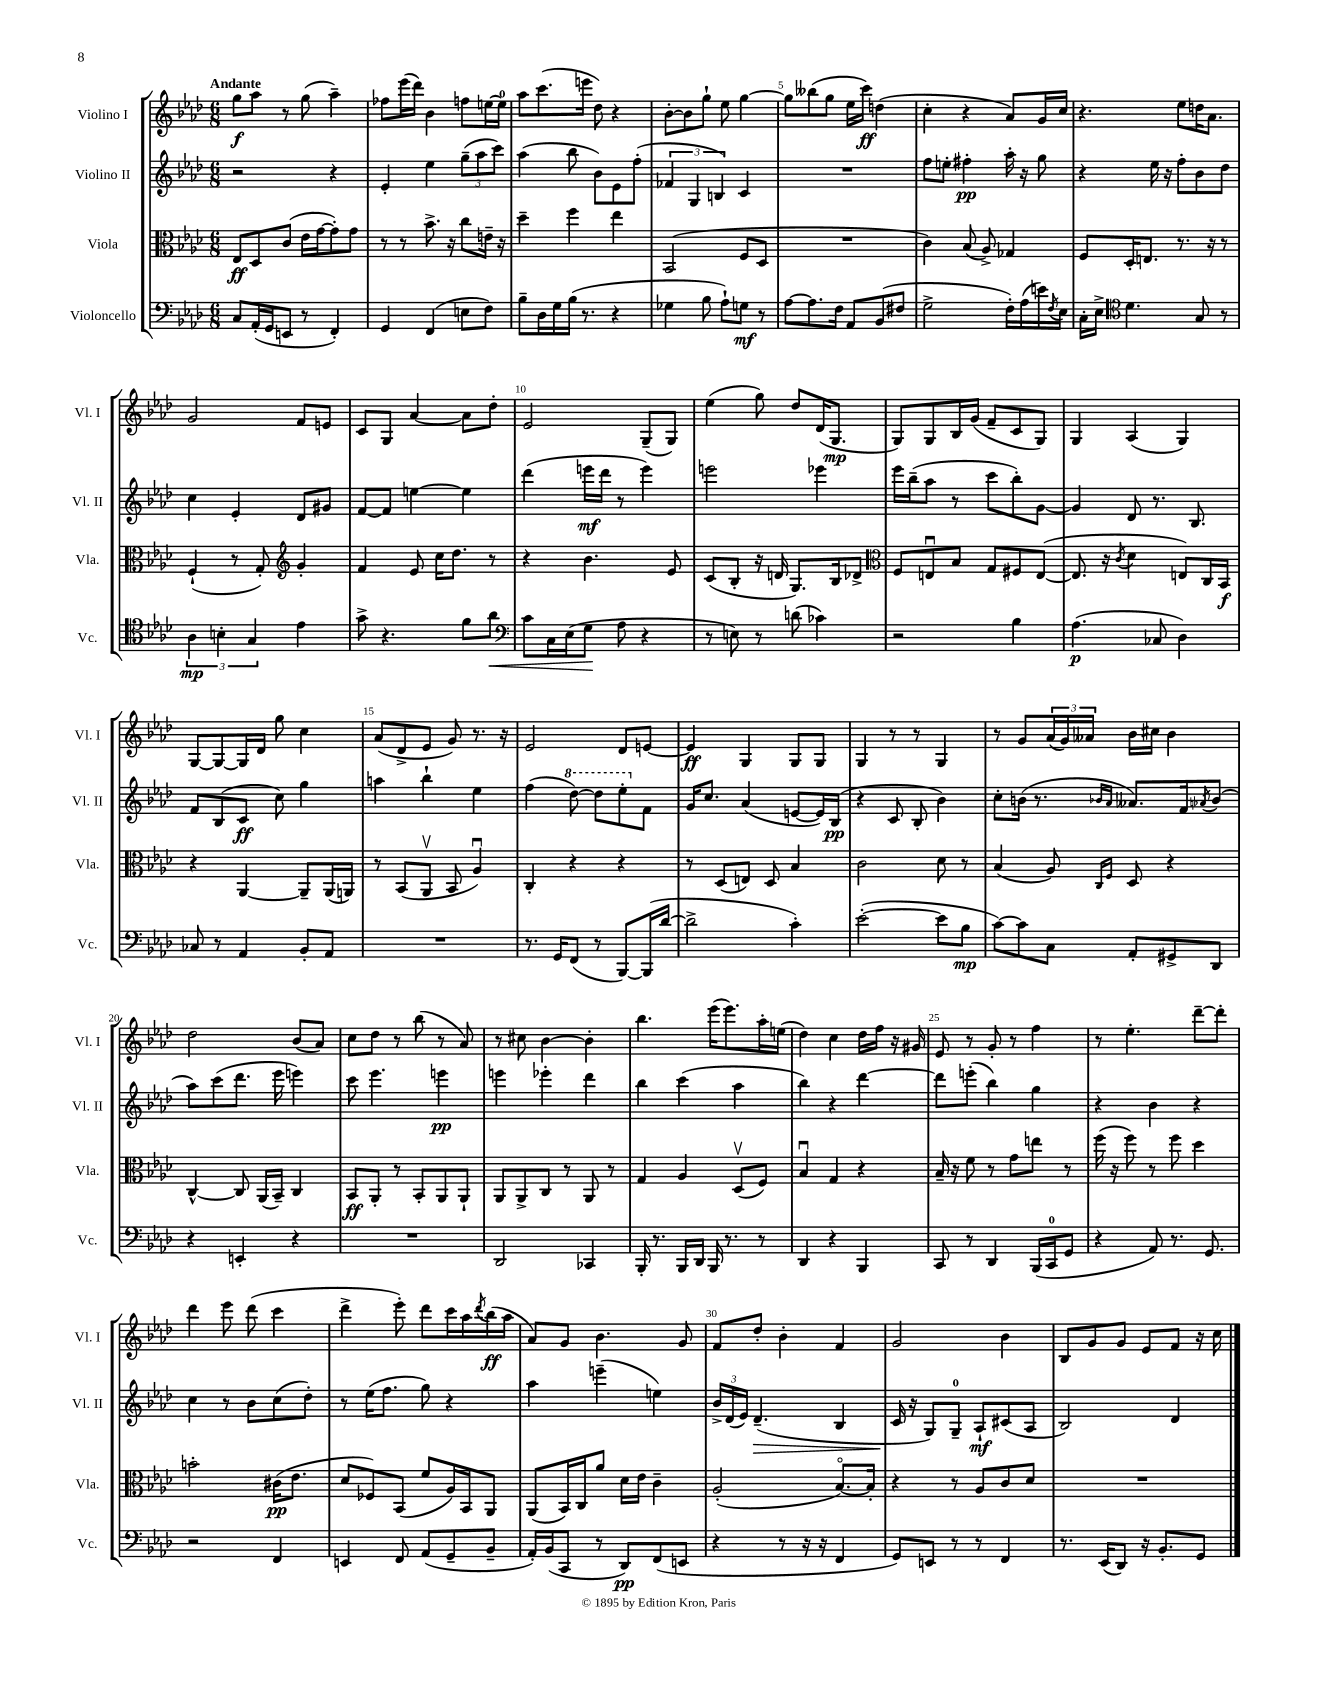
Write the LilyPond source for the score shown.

<<
\new StaffGroup <<
\new Staff = "s0" \with { instrumentName = "Violino I" shortInstrumentName = "Vl. I" } {
    \clef treble \key aes \major \numericTimeSignature \time 6/8 \tempo "Andante"
    g''8\f aes''8 r8 g''8( aes''4--) |
    fes''8 ees'''16( des'''16) bes'4 f''8 e''16~ e''16-0 |
    aes''8 c'''8.( e'''16 des''8) r4 |
    bes'8~-. bes'8 g''8-! ees''8 g''4~ |
    g''8 beses''8( g''8 ees''16 c'''16\ff) d''4( |
    c''4-. r4 aes'8) g'16 c''16 |
    r4. ees''8 d''16 aes'8. |
    g'2 f'8 e'8 |
    c'8 g8 aes'4~ aes'8 des''8-. |
    ees'2 g8--( g8) |
    ees''4( g''8) des''8 des'16( g8.\mp |
    g8) g8 bes16 g'16( f'8-- c'8 g8) |
    g4 aes4( g4) |
    g8~ g8~ g16 des'16 g''8 c''4 |
    aes'8( des'8-> ees'8 g'8) r8. r16 |
    ees'2 des'8 e'8~ |
    e'4\ff g4 g8 g8 |
    g4 r8 r8 g4 |
    r8 g'8 \tuplet 3/2 { aes'16( g'16) aeses'16 } bes'16 cis''16 bes'4 |
    des''2 bes'8( aes'8) |
    c''8 des''8 r8 bes''8( r8 aes'8) |
    r8 cis''8 bes'4~ bes'4-. |
    bes''4. ees'''16( ees'''8.) aes''16-. e''16( |
    des''4) c''4 des''16 f''16 r16 gis'16 |
    ees'8 r8 g'8-. r8 f''4 |
    r8 ees''4.-. des'''8~-- des'''8-. |
    des'''4 ees'''8 des'''8( c'''4 |
    des'''4-> ees'''8-.) des'''8 c'''16 aes''16 \acciaccatura { des'''8 } bes''16\ff( aes''16 |
    aes'8) g'8 bes'4. g'8 |
    f'8 des''8-. bes'4-. f'4 |
    g'2 bes'4 |
    bes8 g'8 g'8 ees'8 f'8 r16 c''16 \bar "|." |
}
\new Staff = "s1" \with { instrumentName = "Violino II" shortInstrumentName = "Vl. II" } {
    \clef treble \key aes \major \numericTimeSignature \time 6/8
    r2 r4 |
    ees'4-. ees''4 \tuplet 3/2 { g''8--( aes''8 c'''8) } |
    aes''4( bes''8 bes'8) ees'8 f''8-.( |
    \tuplet 3/2 { fes'4 g4 b4) } c'4 |
    R2. |
    f''8 e''8-. fis''4-.\pp aes''16-. r16 g''8 |
    r4 ees''16 r16 f''8-. bes'8 des''8 |
    c''4 ees'4-. des'8 gis'8 |
    f'8~ f'8 e''4~ e''4 |
    des'''4( e'''16\mf des'''16 r8 e'''4) |
    e'''2 ees'''4 |
    ees'''16 bes''16--( aes''8 r8 c'''8 bes''8-.) g'8~ |
    g'4 des'8 r8. bes8. |
    f'8 bes8( c'8\ff c''8) g''4 |
    a''4 bes''4-! ees''4 |
    f''4( \ottava #1 des'''8~) des'''8 ees'''8-. \ottava #0 f'8 |
    g'16 c''8. aes'4( e'8~ e'16) bes16\pp( |
    r4 c'8 bes8-. bes'4) |
    c''8-. b'16( r8. \grace { bes'16 aes'16 } aeses'8.) f'16 \acciaccatura { aes'8 } bes'8( |
    aes''8) c'''8( des'''8. ees'''16 e'''4) |
    c'''8 ees'''4. e'''4\pp |
    e'''4 ees'''4-. des'''4 |
    bes''4 c'''4( aes''4 |
    bes''4) r4 des'''4~ |
    des'''8 e'''8-.( bes''4) g''4 |
    r4 bes'4 r4 |
    c''4 r8 bes'8 c''8( des''8-.) |
    r8 ees''16( f''8. g''8) r4 |
    aes''4 e'''4--( e''4) |
    \tuplet 3/2 { bes'16-> des'16( ees'16) } des'4.--\>( bes4 |
    c'16\! r16 g8) g8-0-- aes8-!\mf cis'8( aes8 |
    bes2) des'4 \bar "|." |
}
\new Staff = "s2" \with { instrumentName = "Viola" shortInstrumentName = "Vla." } {
    \clef alto \key aes \major \numericTimeSignature \time 6/8
    ees8\ff des8 c'8( ees'16 g'16~ g'8-.) g'8 |
    r8 r8 bes'8.-> r16 c''8 e'16-- r16 |
    des''4-- f''4 ees''4 |
    bes,2( f8 des8 |
    R2. |
    c'4) bes8( aes8->) ges4 |
    f8 des16-. e8. r8. r16 r8 |
    f4-!( r8 g8-.) \clef treble g'4-. |
    f'4 ees'8 c''16 des''8. r8 |
    r4 bes'4. ees'8 |
    c'8( bes8-. r16 d'16 g8.) bes16 des'8-> |
    \clef alto f8 e8\downbow bes8 g8 fis8 e8~( |
    e8. r16 \acciaccatura { c'8 } des'4 e8) c16 bes,16\f |
    r4 aes,4~ aes,8-- aes,16( a,16) |
    r8 bes,8( aes,8\upbow bes,8 aes4\downbow) |
    c4-. r4 r4 |
    r8 des8( e8) des8 bes4 |
    c'2 des'8 r8 |
    bes4( aes8) \grace { c16 f16 } des8 r4 |
    c4~-^ c8 aes,16( bes,16--) c4 |
    bes,8\ff aes,8-. r8 bes,8-. aes,8 aes,8-! |
    aes,8 aes,8-> c8 r8 aes,8 r8 |
    g4 aes4 des8\upbow( f8) |
    bes4\downbow g4 r4 |
    bes16-- r16 f'8 r8 g'8 e''8 r8 |
    f''16( r16 f''8) r8 f''8 des''4 |
    b'2-. cis'16\pp( ees'8. |
    des'8 fes8) bes,8( f'8 aes16) bes,16 aes,8 |
    aes,8( bes,16) c16 aes'8 des'16 ees'16 c'4-- |
    aes2-.( bes8.~\flageolet) bes16-. |
    r4 r8 aes8 c'8 des'8 |
    R2. \bar "|." |
}
\new Staff = "s3" \with { instrumentName = "Violoncello" shortInstrumentName = "Vc." } {
    \clef bass \key aes \major \numericTimeSignature \time 6/8
    c8 aes,16-.( g,16 e,8 r8 f,4-.) |
    g,4 f,4( e8 f8) |
    bes8-- des16 g16 bes16( r8. r4 |
    ges4 bes8 aes8-!) g8\mf r8 |
    aes8~ aes8. f16 aes,8 bes,8( fis8 |
    g2-> f16-.) aes16( e'16) \acciaccatura { f8 } ees16 |
    c16-. ees16-> \clef tenor des'4. g8 r8 |
    \tuplet 3/2 { aes4\mp b4-. g4 } ees'4 |
    g'8-> r4. f'8 aes'8\< |
    \clef bass c'8 c16 ees16( g8\! aes8 r4 |
    r8 e8) r8 d'8( ces'4) |
    r2 bes4 |
    aes4.\p( ces8 des4) |
    ces8 r8 aes,4 bes,8-. aes,8 |
    R2. |
    r8. g,16 f,8( r8 bes,,8~) bes,,16( des'16~ |
    des'2-> c'4-.) |
    ees'2~-.( ees'8 bes8\mp |
    c'8~) c'8 c8 aes,8-. gis,8-> des,8 |
    r4 e,4-. r4 |
    R2. |
    des,2 ces,4 |
    bes,,16-. r8. bes,,16 des,16 bes,,16 r8. r8 |
    des,4 r4 bes,,4 |
    c,8 r8 des,4 bes,,16( c,16-0 g,8 |
    r4 aes,8) r8. g,8. |
    r2 f,4 |
    e,4 f,8 aes,8( g,8-- bes,8-- |
    aes,16-.) bes,16( c,8 r8 des,8\pp) f,8( e,8 |
    r4 r8 r16 r16 f,4 |
    g,8) e,8 r8 r8 f,4 |
    r8. ees,16( des,8) r16 bes,8.-. g,8 \bar "|." |
}
>>
>>
\layout { \context { \Score \override BarNumber.break-visibility = ##(#f #t #t) barNumberVisibility = #(every-nth-bar-number-visible 5) } }
